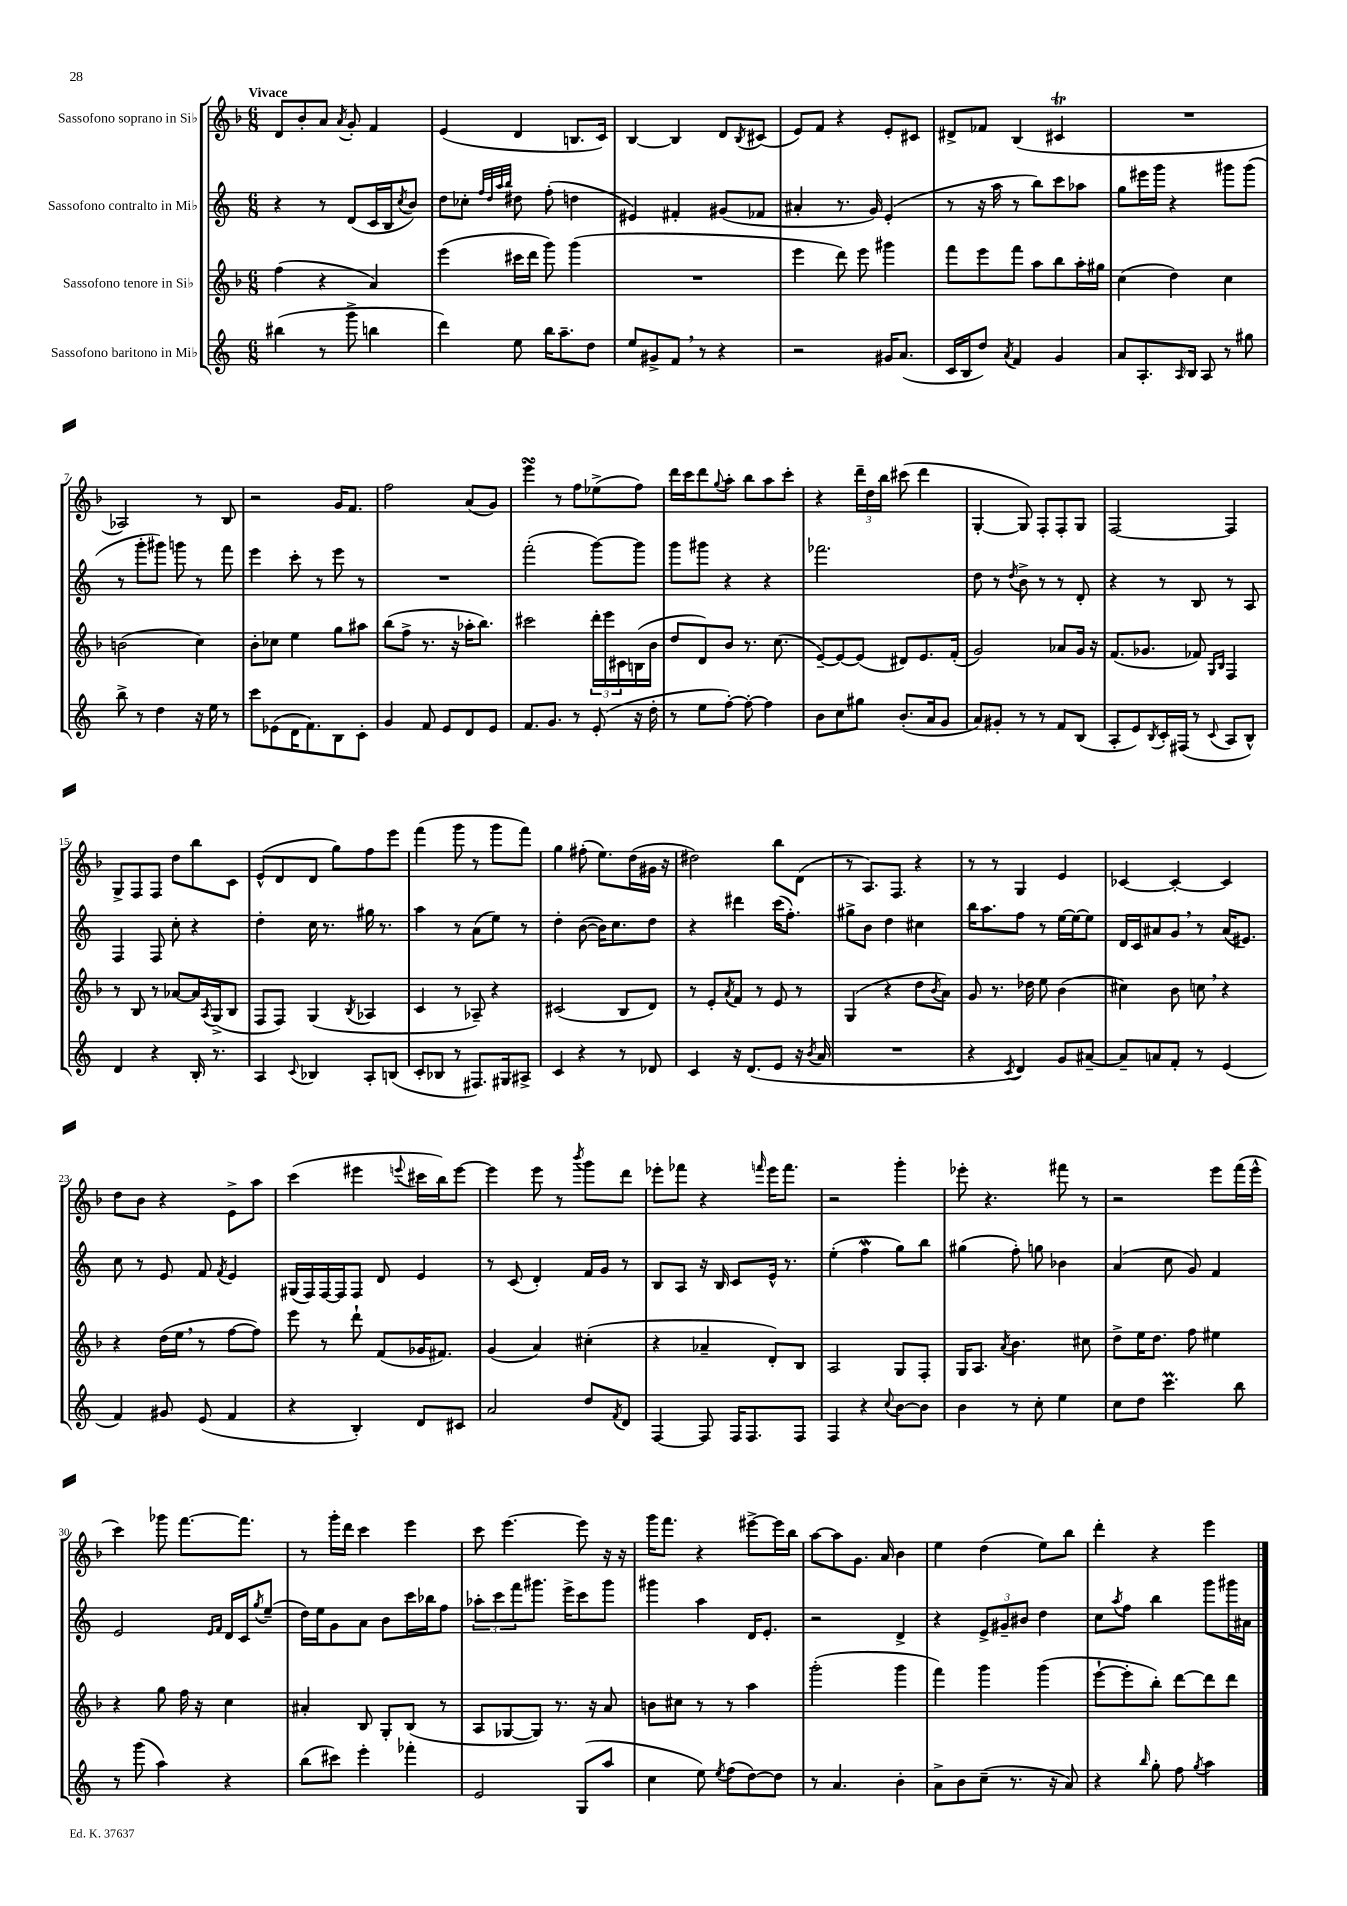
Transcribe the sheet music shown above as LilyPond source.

<<
\new StaffGroup <<
\new Staff = "s0" \with { instrumentName = "Sassofono soprano in Sib" } {
    \clef treble \key f \major \numericTimeSignature \time 6/8 \tempo "Vivace"
    d'8 bes'8-. a'8 \acciaccatura { a'8 } g'8-. f'4 |
    e'4( d'4 b8. c'16) |
    bes4~ bes4 d'8 \acciaccatura { bes8 } cis'8( |
    e'8) f'8 r4 e'8-. cis'8 |
    dis'8-> fes'8 bes4( cis'4\trill |
    R2. |
    aes2) r8 bes8 |
    r2 g'16 f'8. |
    f''2 a'8( g'8) |
    e'''4\turn r8 f''8 ees''8->( f''8) |
    d'''16 c'''16 d'''8 \appoggiatura { g''8 } a''8-. bes''8 a''8 c'''8-. |
    r4 \tuplet 3/2 { d'''16-- d''16 bes''16 } cis'''8( d'''4 |
    g4~-. g8) f8-. f8-. g8 |
    f2~ f4 |
    g8-> f8 f8 d''8 bes''8 c'8 |
    e'8-^( d'8 d'8 g''8) f''8 e'''8 |
    f'''4( g'''8 r8 g'''8 f'''8) |
    g''4 fis''8-.( e''8.) d''16( gis'16 r16 |
    dis''2) bes''8 d'8( |
    r8 a8.) f8. r4 |
    r8 r8 g4 e'4 |
    ces'4~ ces'4~-. ces'4 |
    d''8 bes'8 r4 e'8-> a''8 |
    c'''4( eis'''4 \appoggiatura { e'''8 } cis'''16 bes''16) e'''8~ |
    e'''4 e'''8 r8 \acciaccatura { bes'''8 } g'''8 d'''8 |
    ees'''8-. fes'''8 r4 \grace { f'''16 } ees'''16 f'''8. |
    r2 g'''4-. |
    ees'''8-. r4. fis'''8 r8 |
    r2 e'''8 f'''16( e'''16-^ |
    c'''4) ges'''8 f'''8.~ f'''8. |
    r8 g'''16-. d'''16 c'''4 e'''4 |
    c'''8 e'''4.~ e'''8 r16 r16 |
    g'''16 f'''8. r4 eis'''8~-> eis'''16 bes''16 |
    a''8~ a''8 g'8. a'16 bes'4 |
    e''4 d''4( e''8) bes''8 |
    d'''4-. r4 e'''4 \bar "|." |
}
\new Staff = "s1" \with { instrumentName = "Sassofono contralto in Mib" } {
    \clef treble \key c \major \numericTimeSignature \time 6/8
    r4 r8 d'8( c'16 b16 \acciaccatura { c''8 } b'8) |
    d''8 ces''8-. \grace { f''32 d''32 a''32 b''32 } dis''8 f''8-.( d''4 |
    eis'4) fis'4-. gis'8( fes'8 |
    ais'4-. r8. g'16) e'4-.( |
    r8 r16 a''16 r8 b''8) c'''8 aes''8 |
    g''8 eis'''16 g'''16 r4 gis'''8 gis'''8( |
    r8 g'''8-. gis'''8) g'''8 r8 f'''8 |
    e'''4 c'''8-. r8 e'''8 r8 |
    R2. |
    f'''2-.( g'''8~) g'''8 |
    g'''8 gis'''8 r4 r4 |
    fes'''2. |
    d''8 r8 \acciaccatura { d''8 } b'8-> r8 r8 d'8-. |
    r4 r8 b8 r8 a8 |
    f4 f8 c''8-. r4 |
    d''4-. c''16 r8. gis''16 r8. |
    a''4 r8 a'8( e''8) r8 |
    d''4-. b'8~( b'16) c''8. d''8 |
    r4 dis'''4 c'''16( f''8.-.) |
    gis''8-> b'8 d''4 cis''4 |
    b''16 a''8. f''8 r8 e''16~ e''16~ e''8 |
    d'16 c'16 ais'8 g'8 \breathe r8 ais'16( eis'8.) |
    c''8 r8 e'8 f'8 \acciaccatura { f'8 } e'4 |
    gis16( f16) f16~ f16 f8 d'8 e'4 |
    r8 c'8( d'4-.) f'16 g'16 r8 |
    b8 a8 r16 b16 c'8 e'16-^ r8. |
    e''4-.( f''4\mordent g''8) b''8 |
    gis''4( f''8-.) g''8 bes'4 |
    a'4( c''8 g'8) f'4 |
    e'2 \grace { e'16 f'16 } d'16 c'16 \acciaccatura { g''8 } e''8--( |
    d''16) e''16 g'8 a'8 b'8 c'''16 bes''16 f''8 |
    \tuplet 3/2 { aes''8-. c'''8 f'''8 } gis'''8. e'''16-> c'''8 gis'''8 |
    gis'''4 a''4 d'16 e'8.-. |
    r2 d'4-> |
    r4 \tuplet 3/2 { e'8-> gis'8-- bis'8 } d''4 |
    c''8 \acciaccatura { a''8 } f''8 b''4 g'''8 gis'''16 ais'16 \bar "|." |
}
\new Staff = "s2" \with { instrumentName = "Sassofono tenore in Sib" } {
    \clef treble \key f \major \numericTimeSignature \time 6/8
    f''4( r4 a'4) |
    e'''4( cis'''16 d'''16 g'''8) g'''4( |
    R2. |
    e'''4 d'''8) e'''8 gis'''4 |
    f'''8 e'''8 f'''8 a''8 bes''8 a''16-. gis''16 |
    c''4( d''4) c''4 |
    b'2( c''4) |
    bes'8-. ces''8 e''4 g''8 ais''8 |
    bes''8( f''8-> r8. r16 aes''16-. bes''8.) |
    cis'''2 \tuplet 3/2 { d'''16-. e'''16 cis'16 } b16( bes'16 |
    d''8 d'8) bes'8 r8. c''8.( |
    e'8~--) e'8~ e'8( dis'8) e'8. f'16-.( |
    g'2) aes'8 g'16 r16 |
    f'8.( ges'8. fes'8) \grace { g16 bes16 } f4 |
    r8 bes8 r8 aes'8~ aes'16 \acciaccatura { a8 } g16->( bes8 |
    f8 f8) g4( \acciaccatura { bes8 } aes4 |
    c'4 r8 aes8--) r4 |
    cis'2( bes8 d'8) |
    r8 e'8-. \acciaccatura { a'8 } f'8 r8 e'8 r8 |
    g4( r4 d''8 \acciaccatura { bes'8 } a'8) |
    g'8 r8. des''16 e''8 bes'4( |
    cis''4) bes'8 c''8 \breathe r4 |
    r4 d''16( e''16 \breathe r8 f''8~ f''8) |
    e'''8 r8 d'''8-! f'8( ges'16 fis'8.) |
    g'4( a'4) cis''4-.( |
    r4 aes'4-- d'8-.) bes8 |
    a2 g8 f8-. |
    g16 a8. \acciaccatura { a'8 } bes'4. cis''8 |
    d''8-> e''16 d''8. f''8 eis''4 |
    r4 g''8 f''16 r16 c''4 |
    ais'4-. bes8 g8-. bes8( r8 |
    a8 ges8~ ges8) r8. r16 a'8 |
    b'8 cis''8 r8 r8 a''4 |
    g'''2-.( g'''4 |
    f'''4) g'''4 g'''4( |
    e'''8~-! e'''8-. bes''8-.) d'''8~ d'''8 d'''8 \bar "|." |
}
\new Staff = "s3" \with { instrumentName = "Sassofono baritono in Mib" } {
    \clef treble \key c \major \numericTimeSignature \time 6/8
    bis''4( r8 g'''8-> b''4 |
    d'''4) e''8 b''16 a''8.-- d''8 |
    e''8 gis'8-> f'8 \breathe r8 r4 |
    r2 gis'16 a'8.( |
    c'16 b16 d''8) \acciaccatura { a'8 } f'4 g'4 |
    a'8 a8.-. \grace { a16 } b16 a8 r8 gis''8 |
    b''8-> r8 d''4 r16 e''16 r8 |
    c'''8 ees'8( d'16 f'8.) b8 c'8-. |
    g'4 f'8 e'8 d'8 e'8 |
    f'8. g'8. r8 e'8-.( r16 d''16-. |
    r8 e''8 f''8~-.) f''8~-. f''4 |
    b'8 c''8 gis''8 b'8.-.( a'16 g'8 |
    a'8) gis'8-. r8 r8 f'8 b8( |
    a8-. e'8) \acciaccatura { b8 } c'16-. fis16( r8 \appoggiatura { c'8 } a8 b8-^) |
    d'4 r4 b16-. r8. |
    a4 \appoggiatura { c'8 } bes4 a8-. b8( |
    c'8-. bes8 r8 fis8.) gis16 ais8-> |
    c'4 r4 r8 des'8 |
    c'4 r16 d'8.( e'8 r16 \acciaccatura { b'8 } a'16 |
    R2. |
    r4 \acciaccatura { c'8 } d'4) g'8 ais'8~-- |
    ais'8-- a'8 f'8-. r8 e'4( |
    f'4) gis'8 e'8( f'4 |
    r4 b4-.) d'8 cis'8 |
    a'2 d''8 \acciaccatura { f'8 } d'8 |
    f4~ f8 f16 f8. f8 |
    f4 r4 \appoggiatura { c''8 } b'8~ b'8 |
    b'4 r8 c''8-. e''4 |
    c''8 d''8 c'''4.\prall b''8 |
    r8 g'''8( a''4) r4 |
    b''8( cis'''8) e'''4-. fes'''4-. |
    e'2 g8( a''8 |
    c''4 e''8) \acciaccatura { e''8 } f''8( d''8~) d''8 |
    r8 a'4. b'4-. |
    a'8-> b'8 c''8--( r8. r16 a'8) |
    r4 \grace { b''16 } g''8-. f''8 \acciaccatura { g''8 } a''4 \bar "|." |
}
>>
>>
